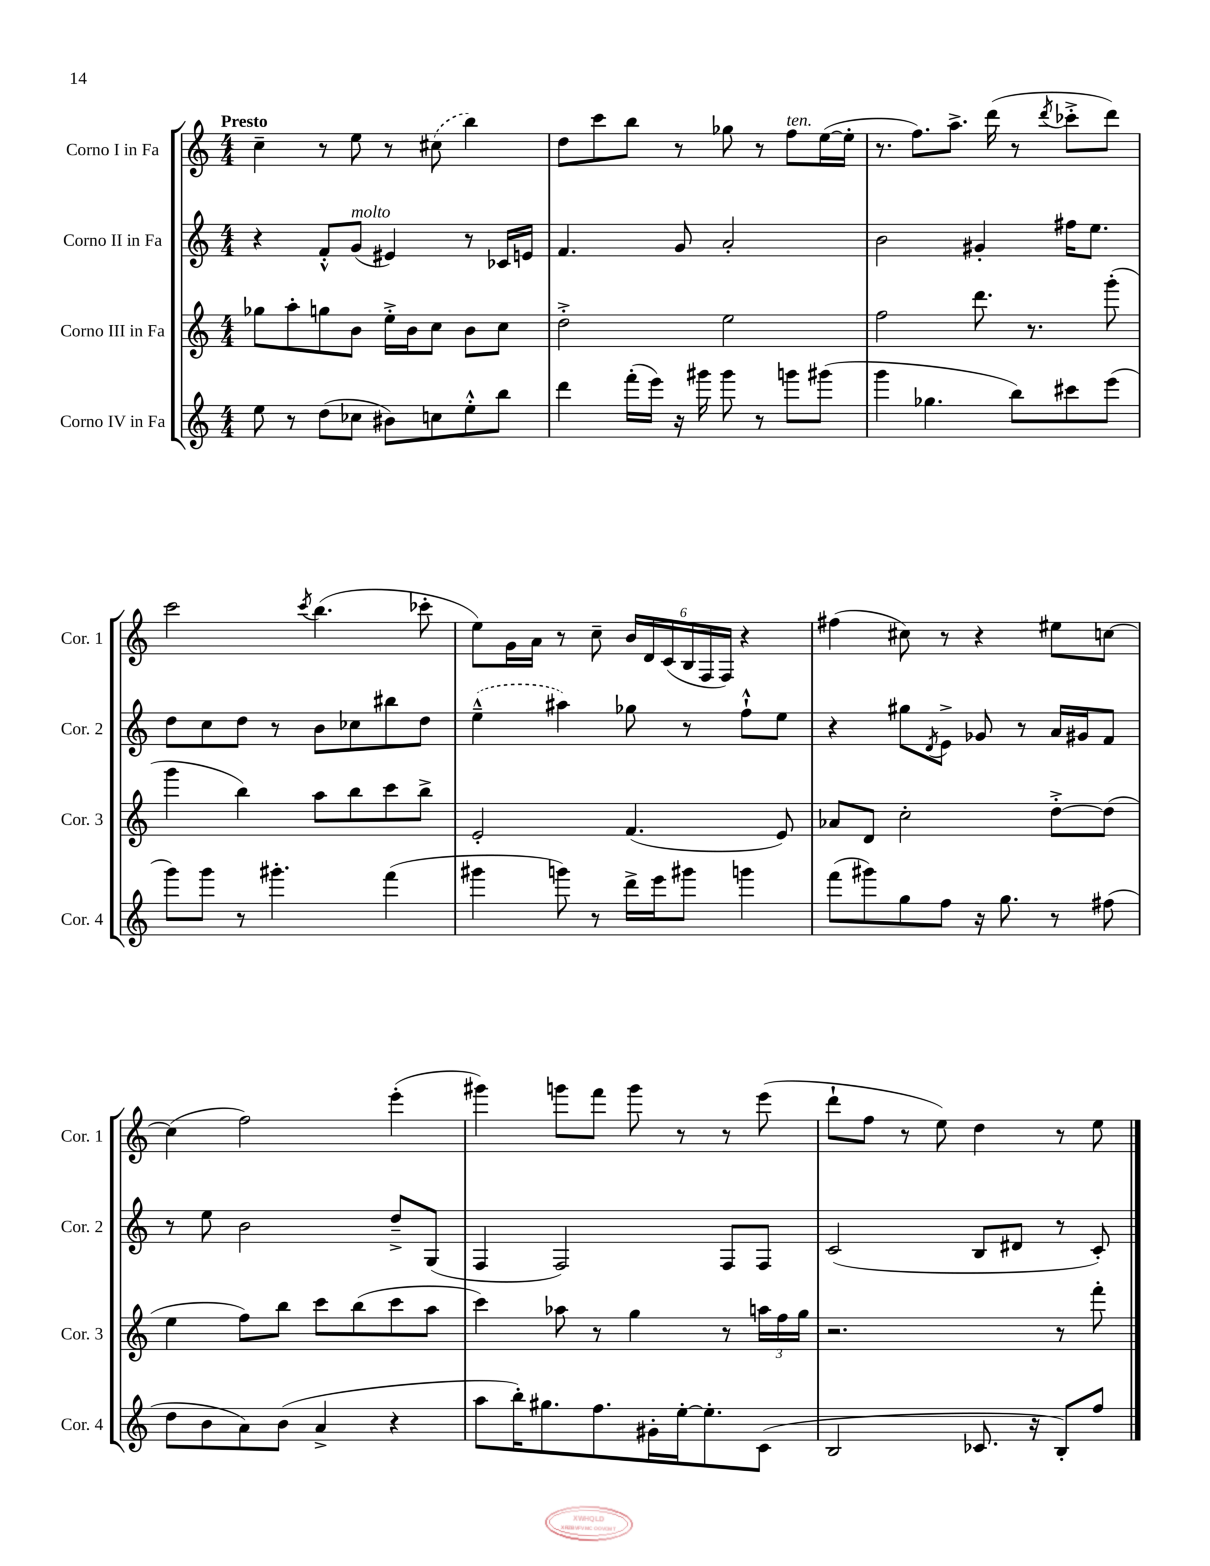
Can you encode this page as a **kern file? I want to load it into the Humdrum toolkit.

**kern	**kern	**kern	**kern
*staff4	*staff3	*staff2	*staff1
*clefG2	*clefG2	*clefG2	*clefG2
*k[]	*k[]	*k[]	*k[]
*M4/4	*M4/4	*M4/4	*M4/4
8ee\	8gg-\L	4r	4cc~\
8r	8aa'\	.	.
(8dd\L	8gg\	8f'^^/L	8r
8cc-\J	8b\J	(8g/J	8ee\
8b#\L)	16ee'^\LL	4e#/)	8r
.	16b\J	.	.
8cc\	8cc\J	.	(8cc#\
8ee'^^\	8b\L	8r	4bb\)
8bb\J	8cc\J	16c-/LL	.
.	.	16e/JJ	.
=	=	=	=
4ddd\	2dd'^\	4.f/	8dd\L
.	.	.	8ccc\
(16fff'\LL	.	.	8bb\J
16eee\JJ)	.	.	.
16r	.	8g/	8r
16ggg#\	.	.	.
8ggg#\	2ee\	2a'/	8gg-\
8r	.	.	8r
8ggg\L	.	.	8ff\L
(8ggg#\J	.	.	([16ee\L
.	.	.	16ee'\]JJ
=	=	=	=
4ggg\	2ff\	2b\	8.r
.	.	.	8.ff\L)
4.gg-\	.	.	.
.	.	.	8.aa^\J
.	8.ddd\	4g#'/	.
.	.	.	(16ddd\
8bb\L)	.	.	8r
.	8.r	.	.
.	.	.	8qddd/
8ccc#\	.	16ff#\LK	8ccc-'^\L
.	.	8.ee\J	.
(8eee\J	(8ggg'\	.	8ddd\J)
=	=	=	=
8ggg\L)	4ggg\	8dd\L	2ccc\
8ggg\J	.	8cc\	.
8r	4bb\)	8dd\J	.
4.ggg#'\	.	8r	.
.	.	.	8qccc/
.	8aa\L	8b\L	(4.bb\
.	8bb\	8cc-\	.
(4fff\	8ccc\	8bb#\	.
.	8bb^\J	8dd\J	8ccc-'\
=	=	=	=
4ggg#\	2e'/	(4ee~^^\	8ee\L)
.	.	.	16g\L
.	.	.	16a\JJ
8ggg\)	.	4aa#\)	8r
8r	.	.	8cc~\
16ddd^\LL	(4.f/	8gg-\	24b/LL
.	.	.	24d/
16eee\J	.	.	.
.	.	.	(24c/
8ggg#\J	.	8r	24B/
.	.	.	24F/
.	.	.	24F/JJ)
4ggg\	.	8ff`^^\L	4r
.	8e/)	8ee\J	.
=	=	=	=
(8fff\L	8a-/L	4r	(4ff#\
8ggg#\)	8d/J	.	.
8gg\	2cc'\	8gg#\L	8cc#\)
.	.	8qd/	.
8ff\J	.	8e^\J	8r
16r	.	8g-/	4r
8.gg\	.	.	.
.	.	8r	.
8r	[8dd'^\L	16a/LL	8ee#\L
.	.	16g#/J	.
(8ff#\	(8dd\]J	8f/J	[8cc\J
=	=	=	=
8dd\L	4ee\	8r	(4cc\]
8b\	.	8ee\	.
8a\)	8ff\L)	2b\	2ff\)
(8b\J	8bb\J	.	.
4a^/	8ccc\L	.	.
.	(8bb\	.	.
4r	8ccc\	8dd~^/L	(4eee'\
.	8aa\J	(8G/J	.
=	=	=	=
8aa\L	4ccc\)	4F/	4ggg#\)
16bb'\K)	.	.	.
8.gg#\	.	.	.
.	8aa-\	2F/)	8ggg\L
8.ff\	8r	.	8fff\J
.	4gg\	.	8ggg\
16g#'\L	.	.	.
[16ee'\J	.	.	8r
8.ee'\]	.	.	.
.	8r	8F/L	8r
(8c\J	24aa\LL	8F/J	(8eee\
.	24ff\	.	.
.	24gg\JJ	.	.
=	=	=	=
2B/	2.r	(2c/	8ddd`\L
.	.	.	8ff\J
.	.	.	8r
.	.	.	8ee\)
8.c-/	.	8B/L	4dd\
.	.	8d#/J	.
16r	.	.	.
8B'/L)	8r	8r	8r
8ff/J	8fff'\	8c'/)	8ee\
==	==	==	==
*-	*-	*-	*-
